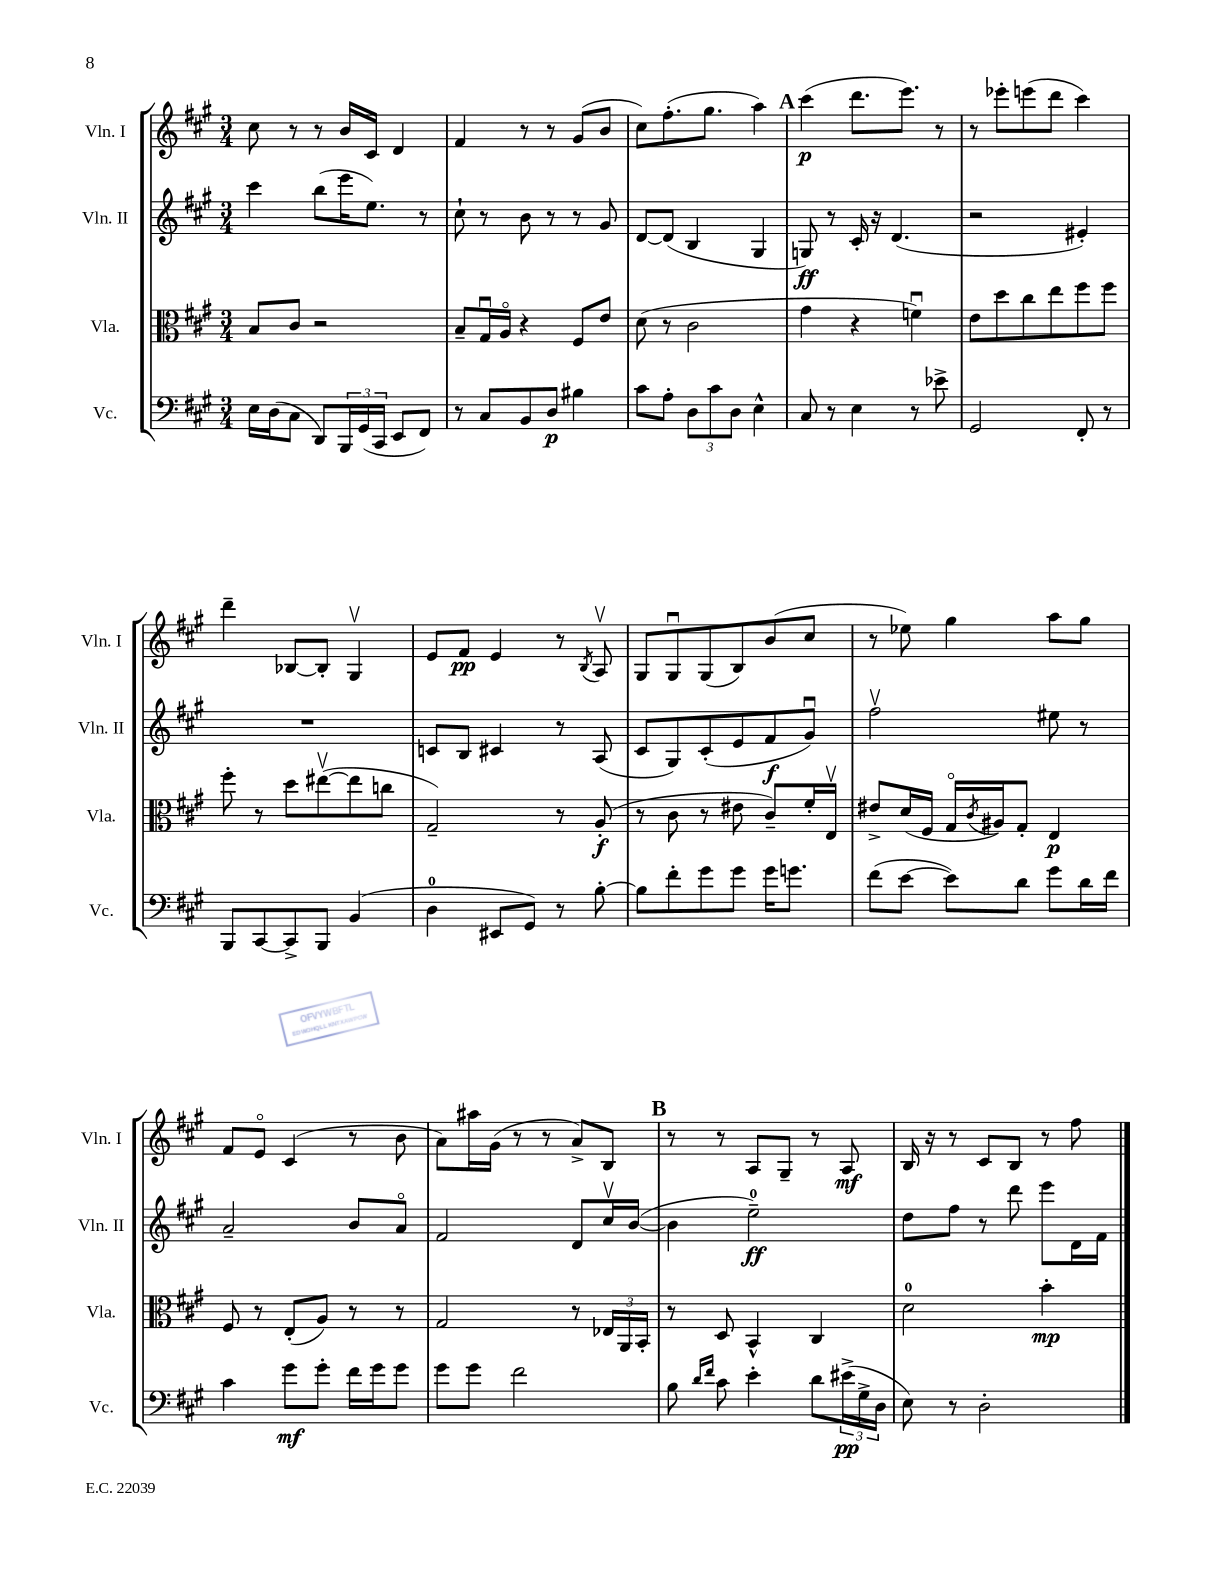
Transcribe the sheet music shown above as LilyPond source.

<<
\new StaffGroup <<
\new Staff = "s0" \with { instrumentName = "Vln. I" shortInstrumentName = "Vln. I" } {
    \clef treble \key a \major \numericTimeSignature \time 3/4
    cis''8 r8 r8 b'16 cis'16 d'4 |
    fis'4 r8 r8 gis'8( b'8 |
    cis''8) fis''8.-.( gis''8. a''4) |
    \mark \markup { \bold "A" } cis'''4\p( d'''8. e'''8.) r8 |
    r8 ees'''8-. e'''8( d'''8 cis'''4) |
    d'''4-- bes8~ bes8-. gis4\upbow |
    e'8 fis'8\pp e'4 r8 \acciaccatura { b8 } a8\upbow |
    gis8 gis8\downbow gis8( b8) b'8( cis''8 |
    r8 ees''8) gis''4 a''8 gis''8 |
    fis'8 e'8\flageolet cis'4( r8 b'8 |
    a'8) ais''16 gis'16( r8 r8 a'8->) b8 |
    \mark \markup { \bold "B" } r8 r8 a8 gis8-- r8 a8\mf |
    b16 r16 r8 cis'8 b8 r8 fis''8 \bar "|." |
}
\new Staff = "s1" \with { instrumentName = "Vln. II" shortInstrumentName = "Vln. II" } {
    \clef treble \key a \major \numericTimeSignature \time 3/4
    cis'''4 b''8( e'''16 e''8.) r8 |
    cis''8-! r8 b'8 r8 r8 gis'8 |
    d'8~ d'8( b4 gis4 |
    \mark \markup { \bold "A" } g8\ff) r8 cis'16-. r16 d'4.( |
    r2 eis'4-.) |
    R2. |
    c'8 b8 cis'4 r8 a8( |
    cis'8 gis8) cis'8-.( e'8 fis'8\f gis'8\downbow) |
    fis''2\upbow eis''8 r8 |
    a'2-- b'8 a'8\flageolet |
    fis'2 d'8 cis''16\upbow b'16~( |
    \mark \markup { \bold "B" } b'4 e''2-0--\ff) |
    d''8 fis''8 r8 d'''8 e'''8 d'16 fis'16 \bar "|." |
}
\new Staff = "s2" \with { instrumentName = "Vla." shortInstrumentName = "Vla." } {
    \clef alto \key a \major \numericTimeSignature \time 3/4
    b8 cis'8 r2 |
    b8-- gis16\downbow a16\flageolet r4 fis8 e'8 |
    d'8( r8 cis'2 |
    \mark \markup { \bold "A" } gis'4 r4 f'4\downbow) |
    e'8 d''8 cis''8 e''8 fis''8 fis''8 |
    fis''8-. r8 d''8 eis''8~\upbow( eis''8 c''8 |
    gis2--) r8 a8-.\f( |
    r8 cis'8 r8 eis'8 cis'8--) fis'16-. e16\upbow |
    eis'8-> d'16( fis16 gis16\flageolet \acciaccatura { cis'8 } ais16) gis8-. e4\p |
    fis8 r8 e8-.( a8) r8 r8 |
    gis2 r8 \tuplet 3/2 { ees16 a,16 b,16-. } |
    \mark \markup { \bold "B" } r8 d8 b,4-^ cis4 |
    d'2-0 b'4-.\mp \bar "|." |
}
\new Staff = "s3" \with { instrumentName = "Vc." shortInstrumentName = "Vc." } {
    \clef bass \key a \major \numericTimeSignature \time 3/4
    e16 d16( cis8 d,8) \tuplet 3/2 { b,,16 gis,16( cis,16 } e,8 fis,8) |
    r8 cis8 b,8 d8\p bis4 |
    cis'8 a8-. \tuplet 3/2 { d8 cis'8 d8 } e4-^ |
    \mark \markup { \bold "A" } cis8 r8 e4 r8 ees'8-> |
    gis,2 fis,8-. r8 |
    b,,8 cis,8~ cis,8-> b,,8 b,4( |
    d4-0 eis,8 gis,8) r8 b8~-. |
    b8 fis'8-. gis'8 gis'8 gis'16 g'8. |
    fis'8( e'8~ e'8) d'8 gis'8 d'16 fis'16 |
    cis'4 gis'8\mf gis'8-. fis'16 gis'16 gis'8 |
    gis'8 gis'8 fis'2 |
    \mark \markup { \bold "B" } b8 \grace { d'16 fis'16 } cis'8 e'4-. d'8 \tuplet 3/2 { eis'16->\pp( gis16-> d16 } |
    e8) r8 d2-. \bar "|." |
}
>>
>>
\layout { \context { \Score \remove "Bar_number_engraver" } }
